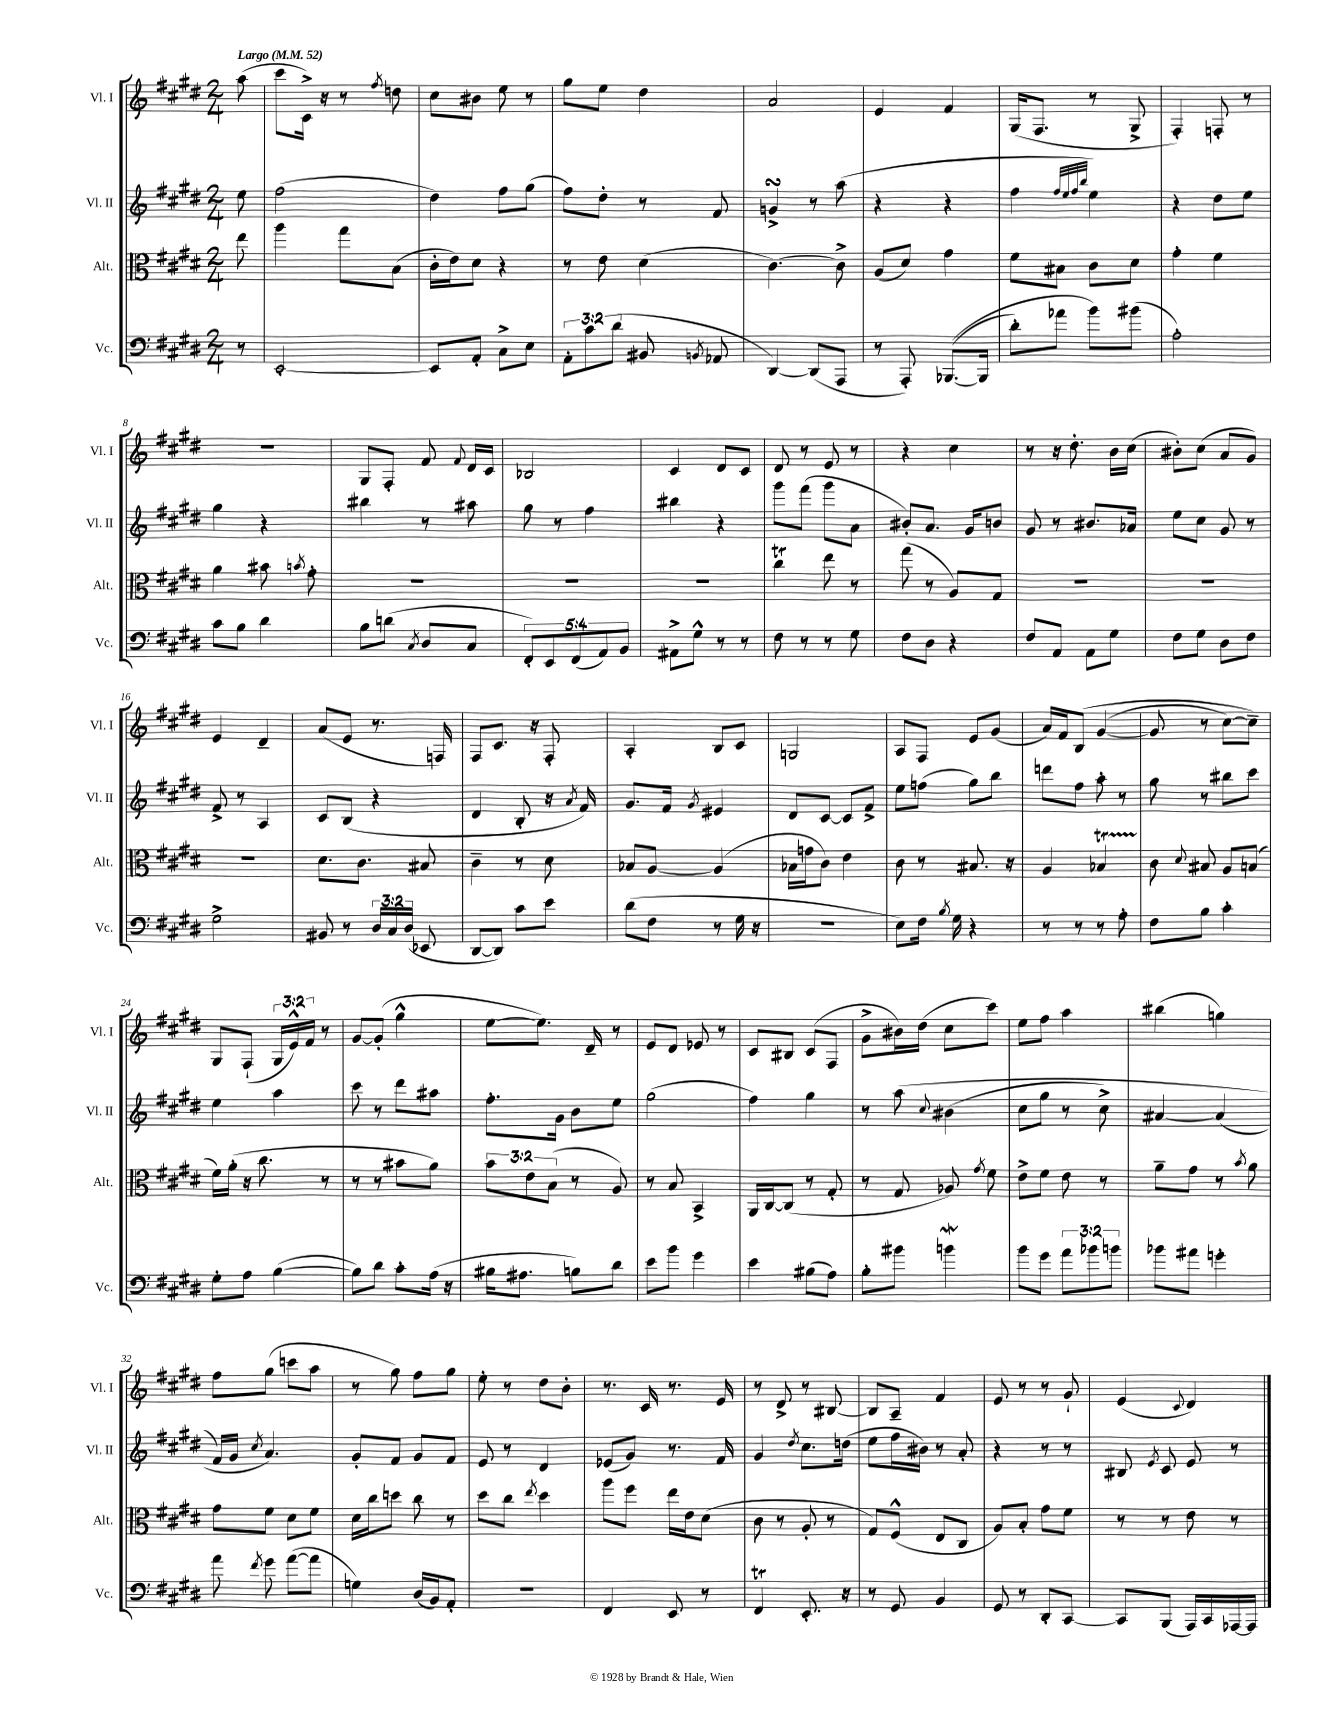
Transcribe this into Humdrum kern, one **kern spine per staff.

**kern	**kern	**kern	**kern
*staff4	*staff3	*staff2	*staff1
*clefF4	*clefC3	*clefG2	*clefG2
*k[f#c#g#d#]	*k[f#c#g#d#]	*k[f#c#g#d#]	*k[f#c#g#d#]
*M2/4	*M2/4	*M2/4	*M2/4
*MM52	*MM52	*MM52	*MM52
8r	8ee	8ee	(8aa
=	=	=	=
[2EE'	4aa	(2ff#	8ccc#
.	.	.	16c#^)
.	.	.	16r
.	8gg#	.	8r
.	.	.	8qff#
.	(8B	.	8dd
=	=	=	=
8EE]	16c#'	4dd#)	8cc#
.	16e)	.	.
8AA'	8d#	.	8b#
8C#^	4r	8ff#	8ee
8E	.	(8gg#	8r
=	=	=	=
12AA'	8r	8ff#)	8gg#
12c#	.	.	.
.	8e	8dd#'	8ee
(12d#	.	.	.
8BB#	(4d#	8r	4dd#
8qBB	.	.	.
8AA-	.	8f#	.
=	=	=	=
[4DD#)	[4.c#)	4g^	2a
(8DD#]	.	8r	.
8AAA	8c#^]	(8aa	.
=	=	=	=
8r	(8A	4r	4e
8AAA')	8d#)	.	.
&(([8.BBB-	4g#	4r	4f#
16BBB-]	.	.	.
=	=	=	=
8d#')	8f#	4ff#	(16G#
.	.	.	8.F#
8a-	8B#	.	.
.	.	32qqff#	.
.	.	32qqee	.
.	.	32qqff#	.
.	.	32qqbb	.
8b&)	8c#	4ee)	8r
(8b#	8d#	.	8G#^
=	=	=	=
2A')	4g#'	4r	4F#')
.	4f#	8dd#	8F'
.	.	8ee	8r
=	=	=	=
8c#	4a	4gg#	2r
8B	.	.	.
4d#	8b#	4r	.
.	8qb	.	.
.	8g#'	.	.
=	=	=	=
8B	2r	4bb#	8G#
(8d	.	.	8F#'
8qC#	.	.	.
8D#	.	8r	8f#
.	.	.	8qqf#
8C#	.	8aa#	16d#
.	.	.	16c#
=	=	=	=
10FF#')	2r	8gg#	2B-
10EE	.	.	.
.	.	8r	.
(10FF#	.	.	.
.	.	4ff#	.
10AA)	.	.	.
10BB	.	.	.
=	=	=	=
8AA#^	2r	4bb#	4c#
8G#^^	.	.	.
8r	.	4r	8d#
8r	.	.	8c#
=	=	=	=
8F#	4cc#	8ggg#	8d#
8r	.	(8fff#	8r
8r	8ee	8ggg#	8e
8G#	8r	8a	8r
=	=	=	=
8F#	(8gg#	8b#')	4r
8D#	8r	8.a	.
4r	8A)	.	4cc#
.	.	16g#	.
.	8G#	8b	.
=	=	=	=
8F#	2r	8g#	8r
8AA	.	8r	16r
.	.	.	8.dd#'
8AA	.	8.b#	.
8G#	.	.	16b
.	.	16a-	(16cc#
=	=	=	=
8F#	2r	8ee	8b#')
8G#	.	8cc#	(8cc#
8D#	.	8g#	8a
8F#	.	8r	8g#)
=	=	=	=
2G#^	2r	8f#^	4e
.	.	8r	.
.	.	4A	4d#~
=	=	=	=
8BB#	8.d#	8c#	(8a
8r	.	(8B	8e
.	8.c#	.	.
24D#	.	4r	8.r
24C#	.	.	.
(24D#	.	.	.
8EE-	8B#	.	.
.	.	.	16F)
=	=	=	=
[8DD#	4c#~	4d#	8F#
8DD#])	.	.	8.c#
8c#	8r	8B'	.
.	.	.	16r
8e	8d#	16r	8F#'
.	.	8qa	.
.	.	16f#)	.
=	=	=	=
(8d#	8B-	8.g#	4A'
8F#	[8A	.	.
.	.	16f#	.
.	.	8qg#	.
8r	(4A]	4e#	8B
16G#	.	.	8c#
16r	.	.	.
=	=	=	=
2r	16B-	8d#	2G
.	16g	.	.
.	8c#)	[8c#	.
.	4e	8c#]	.
.	.	8f#^	.
=	=	=	=
8E)	8c#	8ee	8A
16F#	8r	(8ff	8F#
8qB	.	.	.
16G#	.	.	.
4r	8.B#	8gg#)	8e
.	.	8bb	(8g#
.	16r	.	.
=	=	=	=
8r	4A	8ddd	16a)
.	.	.	16f#
8r	.	8ff#	&(8B
8r	4B-	8aa'	([4g#
8A'	.	8r	.
=	=	=	=
8F#	8c#	8gg#	8g#]
.	8qqd#	.	.
8B	8B#	8r	8r
4c#'	8A	8bb#	[8cc#)
.	(8B	8ccc#	8cc#~]&)
=	=	=	=
8G#'	16f#)	4ee	8G#
.	(16a'	.	.
8A	16r	.	(8F#`
.	8.cc#	.	.
([4B	.	4aa	24G#
.	.	.	24e^^)
.	.	.	24f#
.	8r	.	8r
=	=	=	=
8B])	8r	8ccc#	[8g#
8d#	8r	8r	(8g#']
8c#'	8b#	8ddd#	4gg#^^
(16A	8a)	8aa#	.
16r	.	.	.
=	=	=	=
16B#	12b	8.ff#'	[8ee
8.A#	.	.	.
.	12e	.	.
.	.	.	8.ee])
.	(12B	.	.
.	.	16g#	.
8B)	8r	8b	.
.	.	.	16d#~
8d#	8A)	8ee	8r
=	=	=	=
8e	8r	(2gg#	8e
8b	8B	.	8d#
4g#	4BB^	.	8e-
.	.	.	8r
=	=	=	=
4e	16AA	4ff#)	8c#
.	[16C#	.	.
.	(8C#]	.	8B#
(8B#	8r	4gg#	(8c#
8A)	8G#'	.	8F#
=	=	=	=
8B'	8r	8r	8g#^
8b#	8G#	&(8aa	16b#)
.	.	.	(16dd#
.	.	8qqcc#	.
4b	8A-)	(4b#	8cc#
.	8qg#	.	.
.	8f#	.	8ccc#)
=	=	=	=
8b	8e^	8cc#	8ee
8g#	8f#	8gg#	8ff#
12a	8e	8r	4aa
12b-	.	.	.
.	8r	8cc#^)	.
12b	.	.	.
=	=	=	=
8b-	8a~	[4a#	(4bb#
8a#	8g#	.	.
4g'	8r	(4a#]	4gg)
.	8qb	.	.
.	8a	.	.
=	=	=	=
8a	8g#	16f#&)	8ff#
.	.	16g#	.
8qf#	.	8qcc#	.
8g#	8f#	4.a)	(8gg#
([8a	8d#	.	8ccc
8a]	8f#	.	8aa
=	=	=	=
4G)	16d#	8g#'	8r
.	16cc#	.	.
.	8dd	8f#	8gg#)
(16D#	8cc#	8g#	8ff#
16BB)	.	.	.
8AA'	8r	8f#	8gg#
=	=	=	=
2r	8dd#	8e	8ee'
.	8cc#	8r	8r
.	8qee	.	.
.	4dd#	4d#	8dd#
.	.	.	8b'
=	=	=	=
4FF#	8aa	(8e-	8.r
.	8ff#	8g#)	.
.	.	.	16c#
8EE	16ee	8.r	8.r
.	16e	.	.
8r	(8d#	.	.
.	.	16f#	16e
=	=	=	=
4FF#	8c#	4g#	8r
.	8r	.	8d#^
.	.	8qdd#	.
8.EE'	8A'	8.cc#	8r
.	8r	.	[8B#
16r	.	(16dd	.
=	=	=	=
8r	8G#)	8ee	8B#]
8GG#	(8F#^^	16ff#	8A~
.	.	16b#)	.
4BB	8E	8r	4f#
.	8C#	8a'	.
=	=	=	=
8GG#	8A)	4r	8e
8r	8B'	.	8r
8DD#'	8g#	8r	8r
[8CC#	8f#	8r	8g#`
=	=	=	=
8CC#]	8r	8B#	(4e
.	.	8qe	.
(8BBB	8r	8c#	.
.	.	.	8qqc#
16AAA)	8e	8e	4d#)
16CC#	.	.	.
[16AAA-	8r	8r	.
16AAA-]	.	.	.
==	==	==	==
*-	*-	*-	*-
